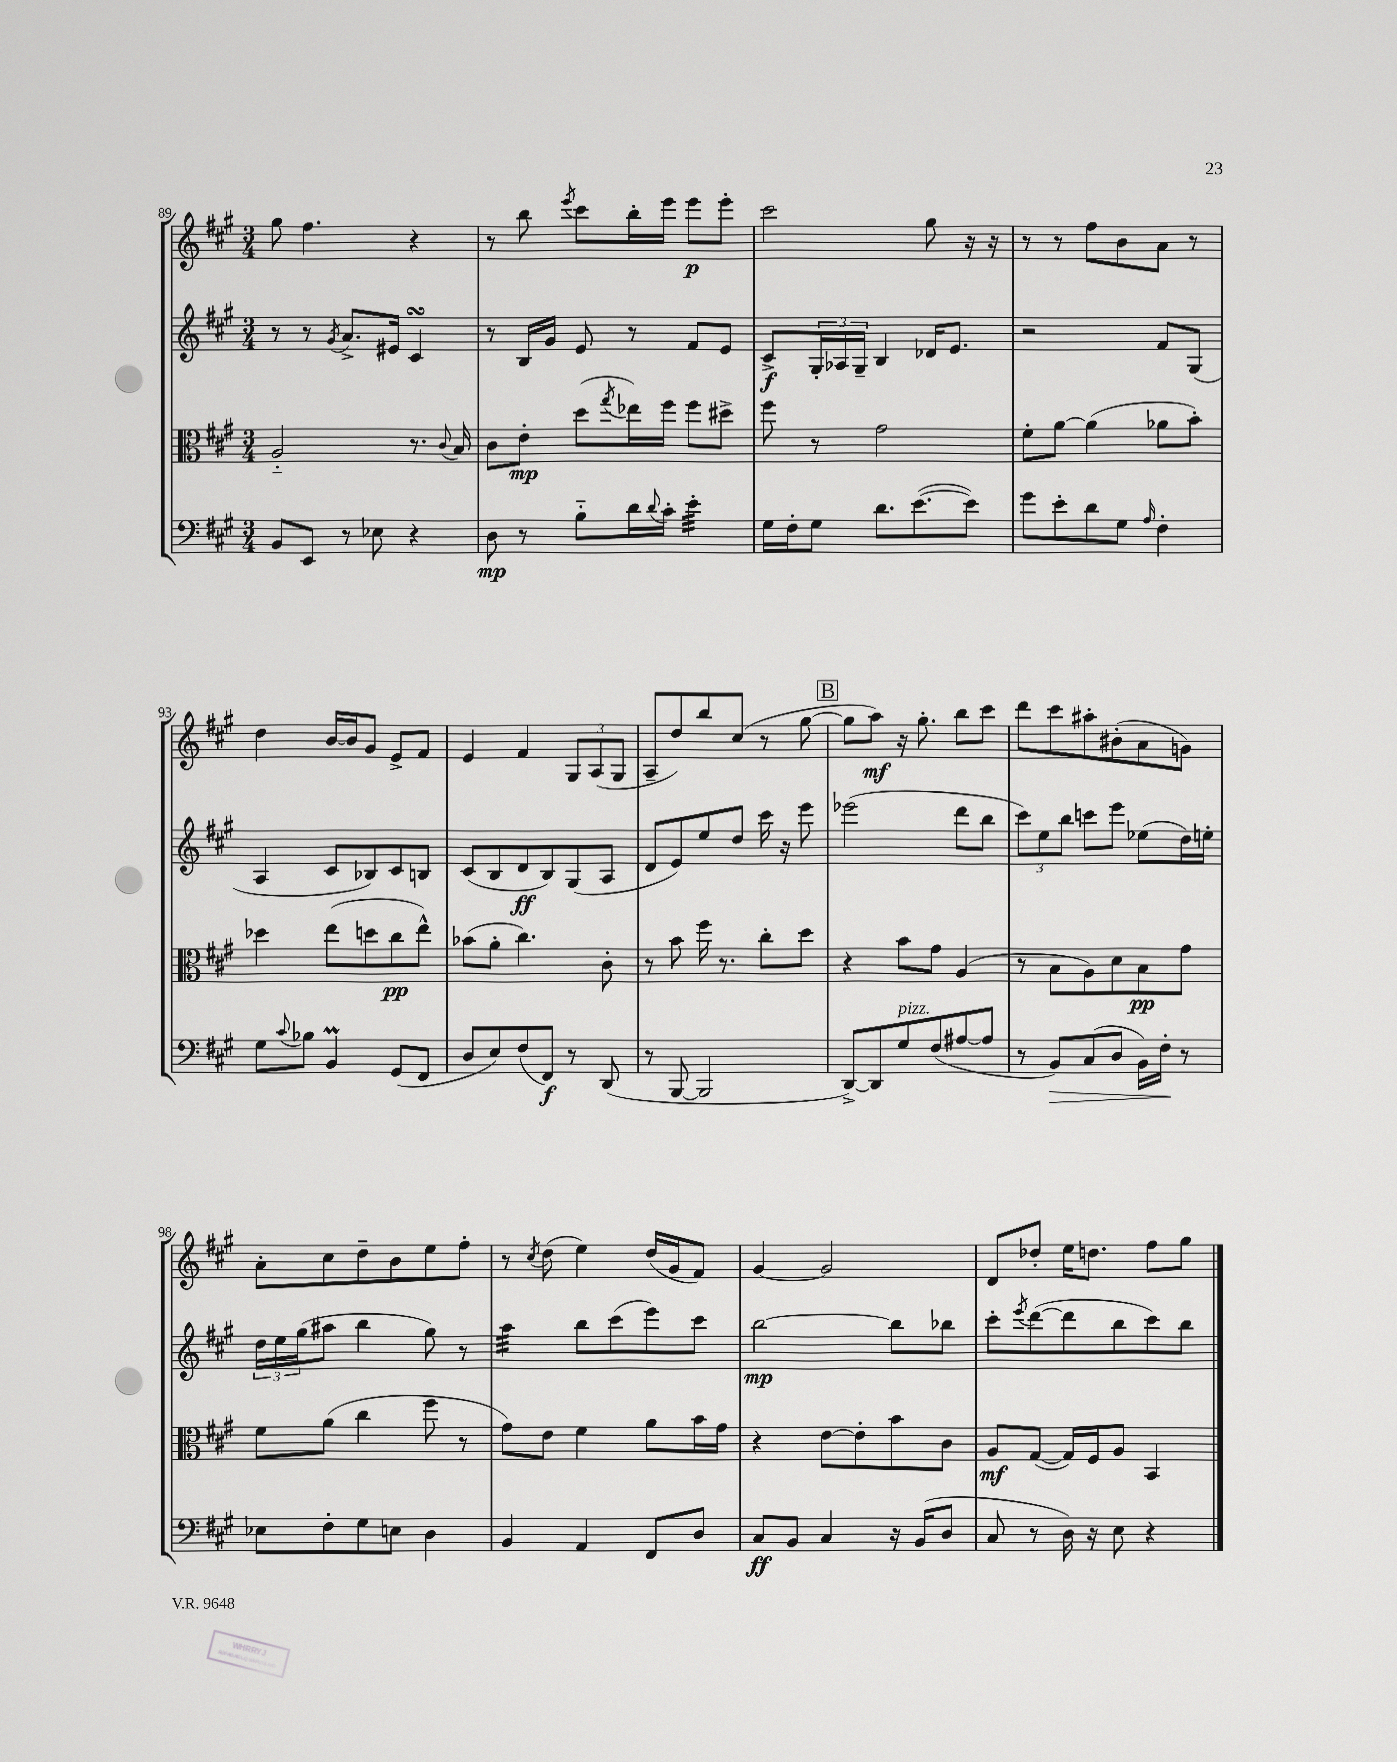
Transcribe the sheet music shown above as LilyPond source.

<<
\new StaffGroup <<
\new Staff = "s0" {
    \clef treble \key a \major \numericTimeSignature \time 3/4
    gis''8 fis''4. r4 |
    r8 b''8 \acciaccatura { e'''8 } cis'''8 b''16-. e'''16 e'''8\p e'''8-. |
    cis'''2 gis''8 r16 r16 |
    r8 r8 fis''8 b'8 a'8 r8 |
    d''4 b'16~ b'16 gis'8 e'8-> fis'8 |
    e'4 fis'4 \tuplet 3/2 { gis8 a8( gis8 } |
    a8-- d''8) b''8 cis''8( r8 gis''8~ |
    \mark \markup { \box "B" } gis''8 a''8\mf) r16 gis''8.-. b''8 cis'''8 |
    d'''8 cis'''8 ais''8-. bis'8-.( a'8 g'8) |
    a'8-. cis''8 d''8-- b'8 e''8 fis''8-. |
    r8 \acciaccatura { cis''8 } d''8( e''4) d''16( gis'16 fis'8) |
    gis'4~ gis'2 |
    d'8 des''8-. e''16 d''8. fis''8 gis''8 \bar "|." |
}
\new Staff = "s1" {
    \clef treble \key a \major \numericTimeSignature \time 3/4
    r8 r8 \acciaccatura { gis'8 } a'8.-> eis'16 cis'4\turn |
    r8 b16 gis'16 e'8 r8 fis'8 e'8 |
    cis'8->\f \tuplet 3/2 { gis16-. aes16 gis16-- } b4 des'16 e'8. |
    r2 fis'8 gis8( |
    a4 cis'8 bes8) cis'8 b8 |
    cis'8( b8 d'8\ff b8) gis8( a8 |
    d'8 e'8) e''8 d''8 cis'''16 r16 e'''8 |
    \mark \markup { \box "B" } ees'''2( d'''8 b''8 |
    \tuplet 3/2 { cis'''8) e''8 b''8 } c'''8 e'''8 ees''8( d''16) e''16-. |
    \tuplet 3/2 { d''16 e''16 gis''16( } ais''8 b''4 gis''8) r8 |
    a''4:32 b''8 cis'''8( e'''8) cis'''8 |
    b''2~\mp b''8 bes''8 |
    cis'''8-. \acciaccatura { e'''8 } d'''8~( d'''8 b''8 cis'''8) b''8 \bar "|." |
}
\new Staff = "s2" {
    \clef alto \key a \major \numericTimeSignature \time 3/4
    a2-_ r8. \appoggiatura { cis'8 } b16 |
    cis'8 e'8-.\mp d''8( \acciaccatura { gis''8 } ees''16) fis''16 fis''8 dis''8-> |
    fis''8 r8 gis'2 |
    fis'8-. a'8~ a'4( aes'8 b'8-.) |
    des''4 e''8( d''8 cis''8\pp e''8-^) |
    bes'8( a'8-. cis''4.) cis'8-. |
    r8 b'8 fis''16 r8. cis''8-. d''8 |
    \mark \markup { \box "B" } r4 b'8 gis'8 a4( |
    r8 b8 a8) d'8 b8\pp gis'8 |
    fis'8 a'8( cis''4 fis''8 r8 |
    gis'8) e'8 fis'4 a'8 b'16 gis'16 |
    r4 e'8~ e'8-. b'8 cis'8 |
    a8\mf gis8~( gis16) fis16 a8 b,4 \bar "|." |
}
\new Staff = "s3" {
    \clef bass \key a \major \numericTimeSignature \time 3/4
    b,8 e,8 r8 ees8 r4 |
    d8\mp r8 b8-_ d'16 \appoggiatura { d'8 } cis'16-. e'4:32-. |
    gis16 fis16-. gis8 d'8. e'8.~( e'8) |
    gis'8 e'8-. d'8 gis8 \grace { a16 } fis4-. |
    gis8 \appoggiatura { cis'8 } bes8 b,4\prall gis,8( fis,8 |
    d8 e8) fis8( fis,8\f) r8 d,8( |
    r8 b,,8~ b,,2 |
    \mark \markup { \box "B" } d,8~->) d,8 gis8^\markup { \italic "pizz." } fis8( ais8~ ais8 |
    r8 b,8\>) cis8( d8 b,16) fis16-.\! r8 |
    ees8 fis8-. gis8 e8 d4 |
    b,4 a,4 fis,8 d8 |
    cis8\ff b,8 cis4 r16 b,16( d8 |
    cis8 r8 d16) r16 e8 r4 \bar "|." |
}
>>
>>
\layout { \context { \Score currentBarNumber = #89 } }
